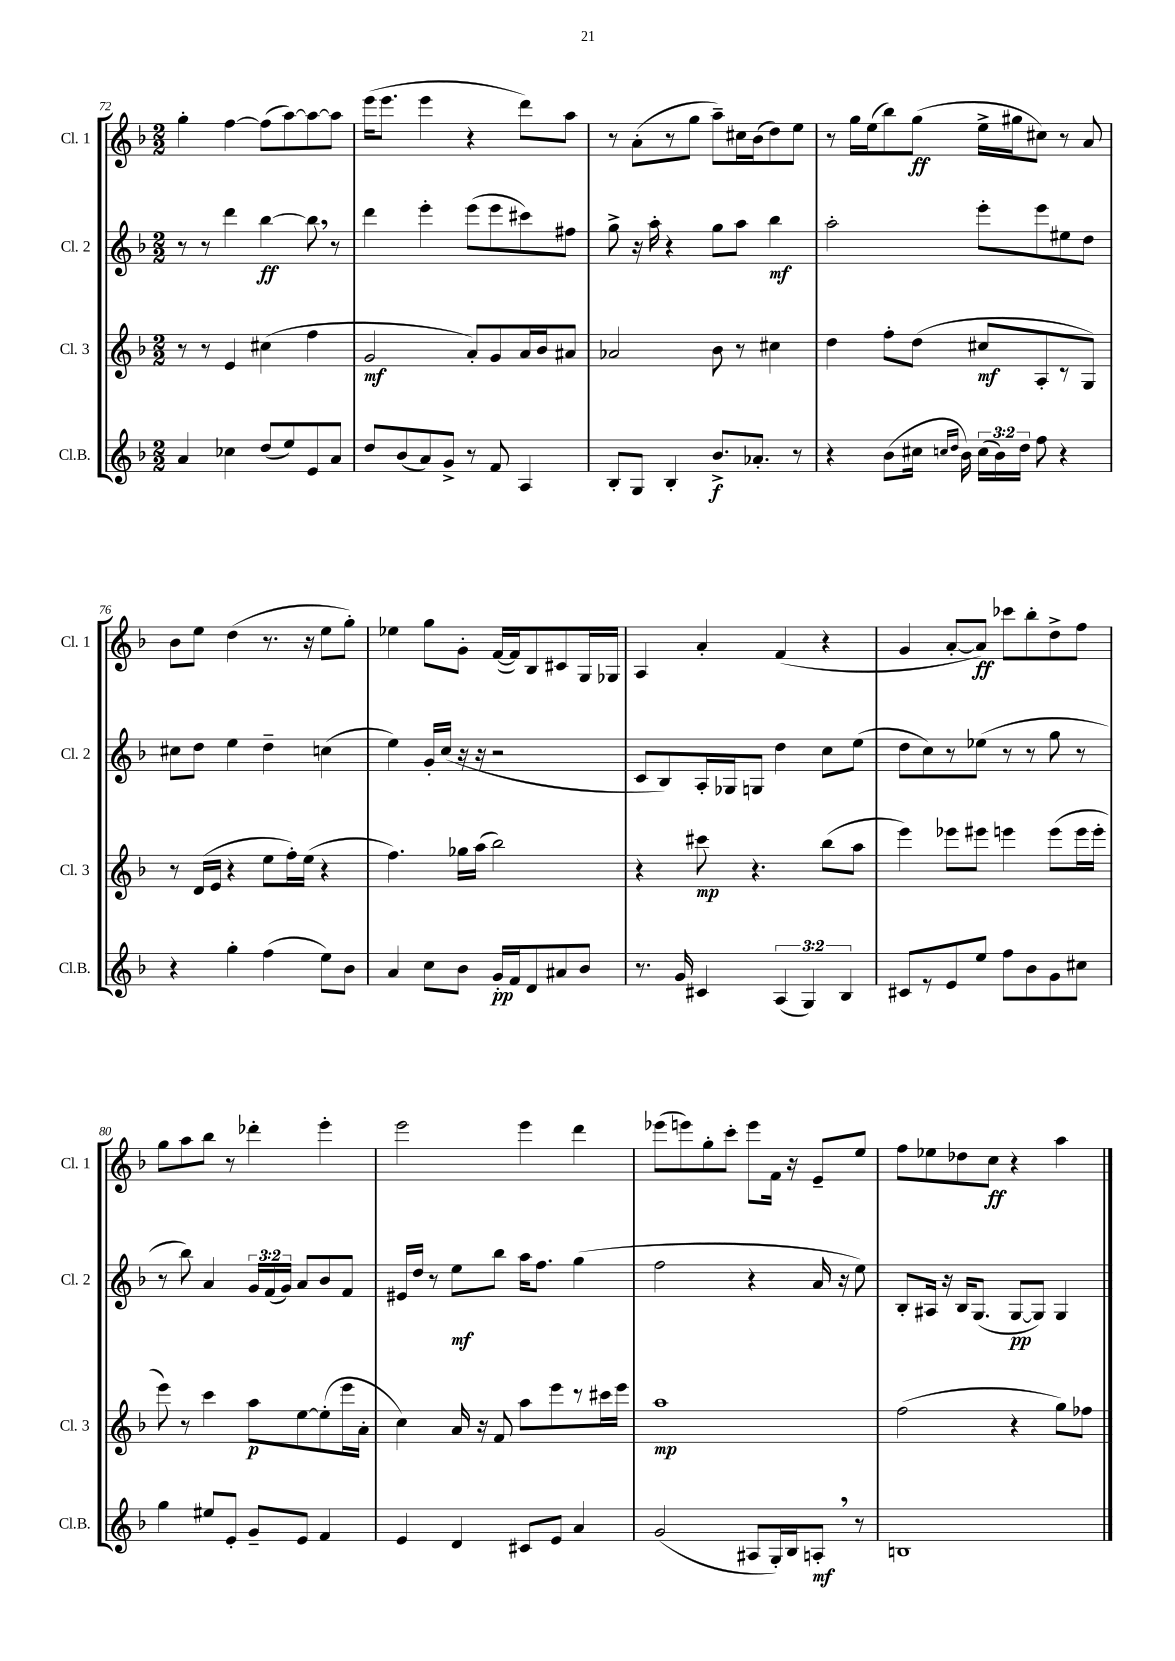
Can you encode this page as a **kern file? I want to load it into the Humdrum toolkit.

**kern	**kern	**kern	**kern
*staff4	*staff3	*staff2	*staff1
*clefG2	*clefG2	*clefG2	*clefG2
*k[b-]	*k[b-]	*k[b-]	*k[b-]
*M2/2	*M2/2	*M2/2	*M2/2
4a	8r	8r	4gg'
.	8r	8r	.
4cc-	4e	4ddd	[4ff
(8dd	(4cc#	[4bb-	(8ff]
8ee)	.	.	[8aa)
8e	4ff	8bb-]	8aa_
8a	.	8r	8aa]
=	=	=	=
8dd	2g	4ddd	(16eee
.	.	.	8.eee
(8b-	.	.	.
8a)	.	4eee'	4eee
8g^	.	.	.
8r	8a')	(8eee	4r
8f	8g	8eee	.
4A	16a	8ccc#)	8ddd)
.	16b-	.	.
.	8a#	8ff#	8aa
=	=	=	=
8B-'	2a-	8gg^	8r
8G	.	16r	(8a'
.	.	16aa'	.
4B-'	.	4r	8r
.	.	.	8gg
8.b-^	8b-	8gg	8aa~)
.	8r	8aa	16cc#
8.a-'	.	.	(16b-
.	4cc#	4bb-	8dd)
8r	.	.	8ee
=	=	=	=
4r	4dd	2aa'	8r
.	.	.	16gg
.	.	.	(16ee
(8b-	8ff'	.	8bb-)
16cc#	(8dd	.	(8gg
16qqcc	.	.	.
16qqdd	.	.	.
16b-)	.	.	.
(24cc	8cc#	8eee'	16ee^
24b-)	.	.	.
.	.	.	16gg#
24dd	.	.	.
8ff	8A'	8eee	8cc#)
4r	8r	8ee#	8r
.	8G)	8dd	8a
=	=	=	=
4r	8r	8cc#	8b-
.	(16d	8dd	8ee
.	16e	.	.
4gg'	4r	4ee	(4dd
(4ff	8ee	4dd~	8.r
.	16ff')	.	.
.	(16ee	.	16r
8ee)	4r	(4cc	8ee
8b-	.	.	8gg')
=	=	=	=
4a	4.ff)	4ee)	4ee-
8cc	.	16g'	8gg
.	.	(16cc	.
8b-	16gg-	16r	8g'
.	(16aa	16r	.
16g'	2bb-)	2r	([16f
16f	.	.	16f])
8d	.	.	8B-
8a#	.	.	8c#
8b-	.	.	16G
.	.	.	16G-
=	=	=	=
8.r	4r	8c	4A
.	.	8B-)	.
16g	.	.	.
4c#	8ccc#	16A'	4a'
.	.	16G-	.
.	4.r	8G	.
(6A	.	4dd	(4f
6G)	.	.	.
.	(8bb-	8cc	4r
6B-	.	.	.
.	8aa	(8ee	.
=	=	=	=
8c#	4eee)	8dd	4g
8r	.	8cc)	.
8e	8eee-	8r	[8a'
8ee	8eee#	(8ee-	8a])
8ff	4eee	8r	8ccc-
8b-	.	8r	8bb-'
8g	(8eee	8gg	8dd^
8cc#	16eee	8r	8ff
.	16eee'	.	.
=	=	=	=
4gg	8eee)	8r	8gg
.	8r	8bb-)	8aa
8ee#	4ccc	4a	8bb-
8e'	.	.	8r
8g~	8aa	24g	4ddd-'
.	.	(24f	.
.	.	24g)	.
8e	[8ee	8a	.
4f	(8ee']	8b-	4eee'
.	16eee	8f	.
.	16a'	.	.
=	=	=	=
4e	4cc)	16e#	2eee
.	.	16dd	.
.	.	8r	.
4d	16a	8ee	.
.	16r	.	.
.	8f	8bb-	.
8c#	8aa	16aa	4eee
.	.	8.ff	.
8e	8eee	.	.
4a	8r	(4gg	4ddd
.	16ccc#	.	.
.	16eee	.	.
=	=	=	=
(2g	1aa	2ff	(8eee-
.	.	.	8eee)
.	.	.	8gg'
.	.	.	8ccc'
8A#	.	4r	8eee
16G')	.	.	16f
16B-	.	.	16r
8A'	.	16a	8e~
.	.	16r	.
8r	.	8ee)	8ee
=	=	=	=
1B	(2ff	8B-'	8ff
.	.	16A#	8ee-
.	.	16r	.
.	.	16B-	8dd-
.	.	(8.G	.
.	.	.	8cc
.	4r	[8G	4r
.	.	8G])	.
.	8gg)	4G	4aa
.	8ff-	.	.
==	==	==	==
*-	*-	*-	*-
